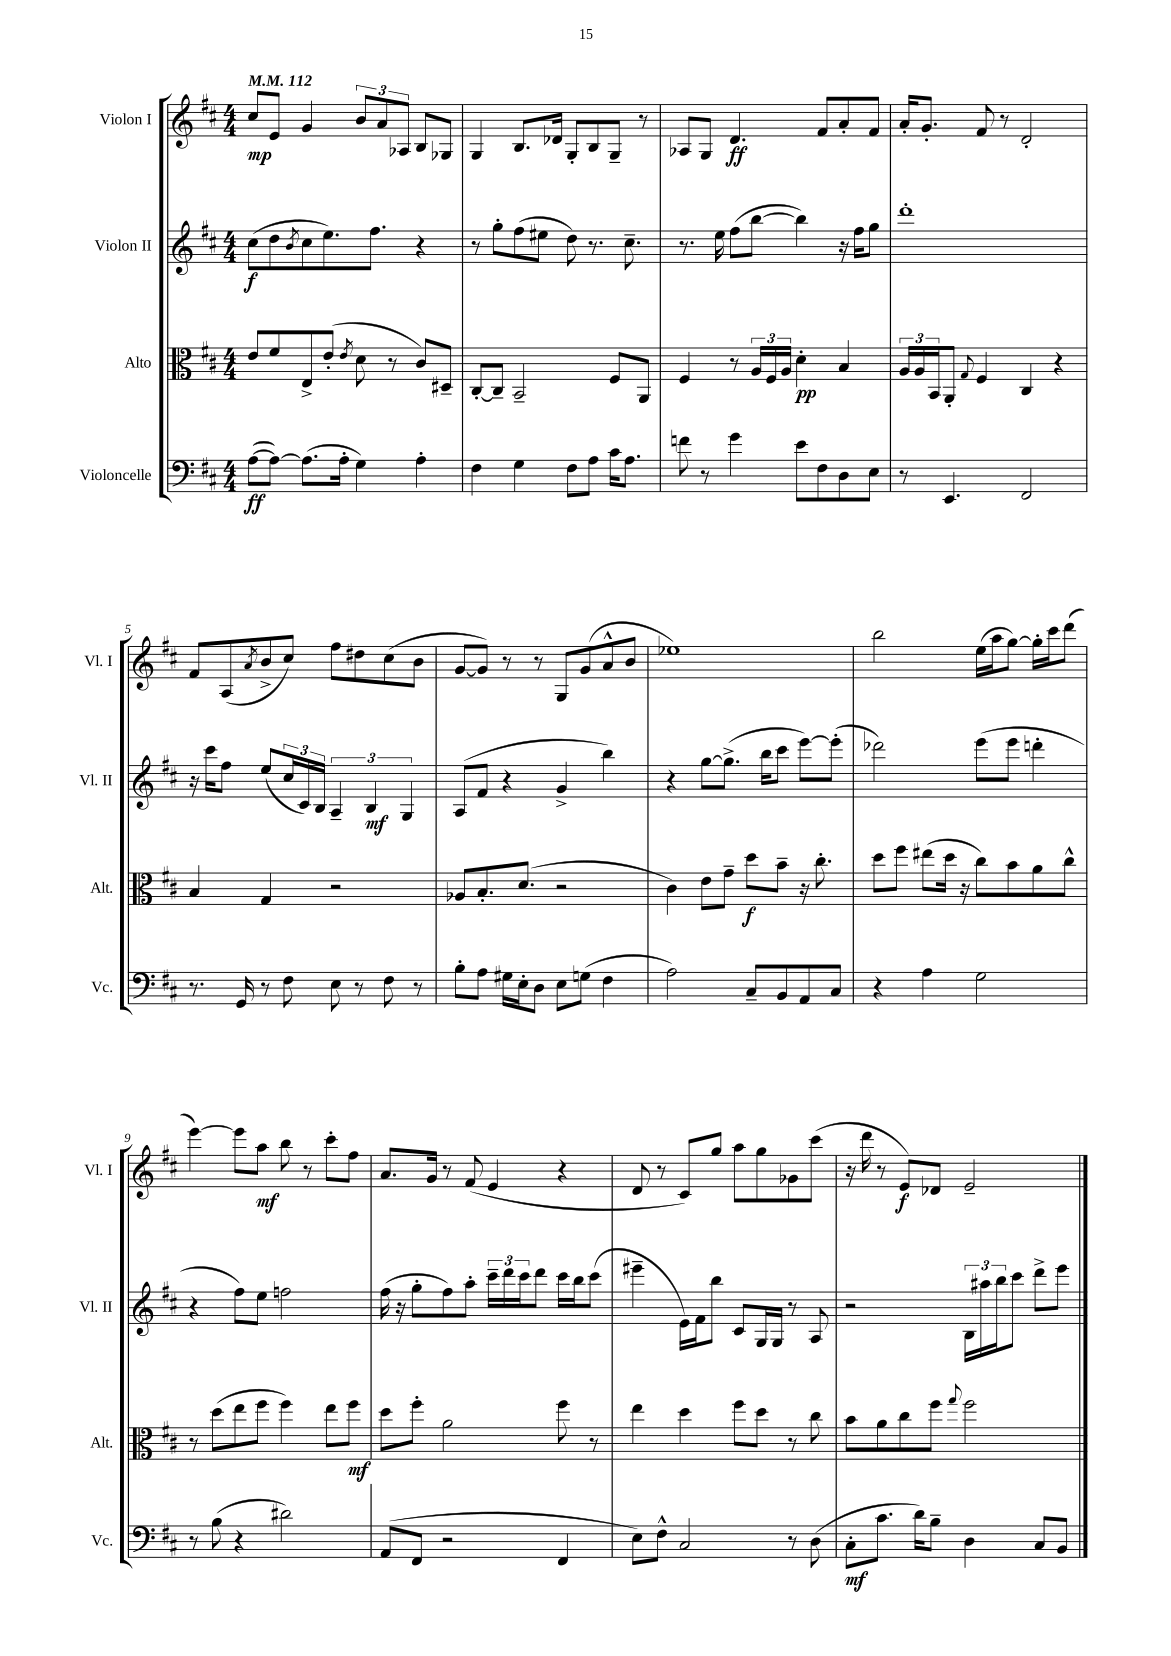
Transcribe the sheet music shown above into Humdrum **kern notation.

**kern	**kern	**kern	**kern
*staff4	*staff3	*staff2	*staff1
*clefF4	*clefC3	*clefG2	*clefG2
*k[f#c#]	*k[f#c#]	*k[f#c#]	*k[f#c#]
*M4/4	*M4/4	*M4/4	*M4/4
*MM112	*MM112	*MM112	*MM112
([8A\L	8e/L	(8cc#\L	8cc#/L
8A\_J)	8f#/	8dd\	8e/J
.	.	8qb/	.
(8.A\]L	8E^/	8cc#\	4g/
.	(8e'/J	8.ee\)	.
16A'\Jk	.	.	.
.	8qe/	.	.
4G\)	8d\	.	12b/L
.	.	8.ff#\J	.
.	.	.	12a/
.	8r	.	.
.	.	.	12A-/J
4A'\	8c#/L)	4r	8B/L
.	8D#~/J	.	8G-/J
=	=	=	=
4F#\	[8C#'/L	8r	4G/
.	8C#~/]J	8gg'\L	.
4G\	2BB~/	(8ff#\	8.B/L
.	.	8ee#\J	.
.	.	.	16d-/Jk
8F#\L	.	8dd\)	8G'/L
8A\J	.	8.r	8B/
16c#\LK	8F#/L	.	8G~/J
8.A\J	.	8.cc#~\	.
.	8AA/J	.	8r
=	=	=	=
8f\	4F#/	8.r	8A-/L
8r	.	.	8G/J
.	.	16ee\	.
4g\	8r	(8ff#\L	4.d/
.	24A/LL	[8bb\J	.
.	24F#/	.	.
.	24A/JJ	.	.
8e\L	4d'\	4bb\])	.
8F#\	.	.	8f#/L
8D\	4B/	16r	8a'/
.	.	16ff#\LK	.
8E\J	.	8gg\J	8f#/J
=	=	=	=
8r	24A/LL	1ddd'	16a'/LK
.	24A/	.	.
.	.	.	8.g'/J
.	24BB/J	.	.
4.EE/	8AA'/J	.	.
.	8qqG/	.	.
.	4F#/	.	8f#/
.	.	.	8r
2FF#/	4C#/	.	2d'/
.	4r	.	.
=	=	=	=
8.r	4B/	16r	8f#/L
.	.	16ccc#\LK	.
.	.	8ff#\J	(8A/
16GG/	.	.	.
.	.	.	8qa/
8r	4G/	(8ee/L	8b^/
8F#\	.	24cc#/L	8cc#/J)
.	.	24c#/)	.
.	.	24B/JJ	.
8E\	2r	6A~/	8ff#\L
8r	.	.	8dd#\
.	.	6B/	.
8F#\	.	.	(8cc#\
.	.	6G/	.
8r	.	.	8b\J
=	=	=	=
8B'\L	8A-/L	(8A/L	[8g/L
8A\J	8.B'/	8f#/J	8g/]J)
16G#\LL	.	4r	8r
16E'\J	(8.d/J	.	.
8D\J	.	.	8r
8E\L	2r	4g^/	8G/L
(8G\J	.	.	(8g/
4F#\	.	4bb\)	8a^^/
.	.	.	8b/J
=	=	=	=
2A\)	4c#\)	4r	1ee-)
.	8e\L	[8gg\L	.
.	8g~\J	(8.gg^\]J	.
8C#~/L	8dd\L	.	.
.	.	16bb\LK	.
8BB/	8b~\J	8ccc#\J	.
8AA/	16r	[8eee\L)	.
.	8.cc#'\	.	.
8C#/J	.	(8eee'\]J	.
=	=	=	=
4r	8dd\L	2ddd-\)	2bb\
.	8ff#\J	.	.
4A\	(8ee#\L	.	.
.	16dd\Jk	.	.
.	16r	.	.
2G\	8cc#\L)	(8eee\L	(16ee\LL
.	.	.	16aa\J
.	8b\	8eee\J	[8gg\J)
.	8a\	4ddd'\	16gg'\]LL
.	.	.	16ccc#\J
.	8cc#^^\J	.	(8ddd\J
=	=	=	=
8r	8r	4r	[4eee\)
(8B\	(8dd\L	.	.
4r	8ee\	8ff#\L)	8eee\]L
.	8ff#\J	8ee\J	8aa\J
2d#\)	4ff#\)	2ff\	8bb\
.	.	.	8r
.	8ee\L	.	8ccc#'\L
.	8ff#\J	.	8ff#\J
=	=	=	=
(8AA/L	8dd\L	(16ff#\	8.a/L
.	.	16r	.
8FF#/J	8ff#'\J	8gg'\L	.
.	.	.	16g/Jk
2r	2a\	8ff#\)	8r
.	.	8aa'\J	(8f#/
.	.	24ccc#~\LL	4e/
.	.	24ddd\	.
.	.	24ccc#\J	.
.	.	8ddd\J	.
4FF#/	8ff#\	16ccc#\LL	4r
.	.	16bb\J	.
.	8r	(8ccc#\J	.
=	=	=	=
8E\L)	4ee\	4eee#~\	8d/
8F#^^\J	.	.	8r
2C#/	4dd\	16e\LL)	8c#/L)
.	.	16f#\J	.
.	.	8bb\J	8gg/J
.	8ff#\L	8c#/L	8aa\L
.	8dd\J	16G/L	8gg\
.	.	16G/JJ	.
8r	8r	8r	8g-\
(8D\	8cc#\	8A/	(8ccc#\J
=	=	=	=
8C#'\L	8b\L	2r	16r
.	.	.	16ddd\
8.c#\J	8a\	.	8r
.	8cc#\	.	8e/L)
16d\LK)	.	.	.
8B~\J	8ff#\J	.	8d-/J
.	8qqgg/	.	.
4D\	2ff#\	24B\LL	2e~/
.	.	24aa#\	.
.	.	24bb\J	.
.	.	8ccc#\J	.
8C#/L	.	8ddd^\L	.
8BB/J	.	8eee\J	.
==	==	==	==
*-	*-	*-	*-
